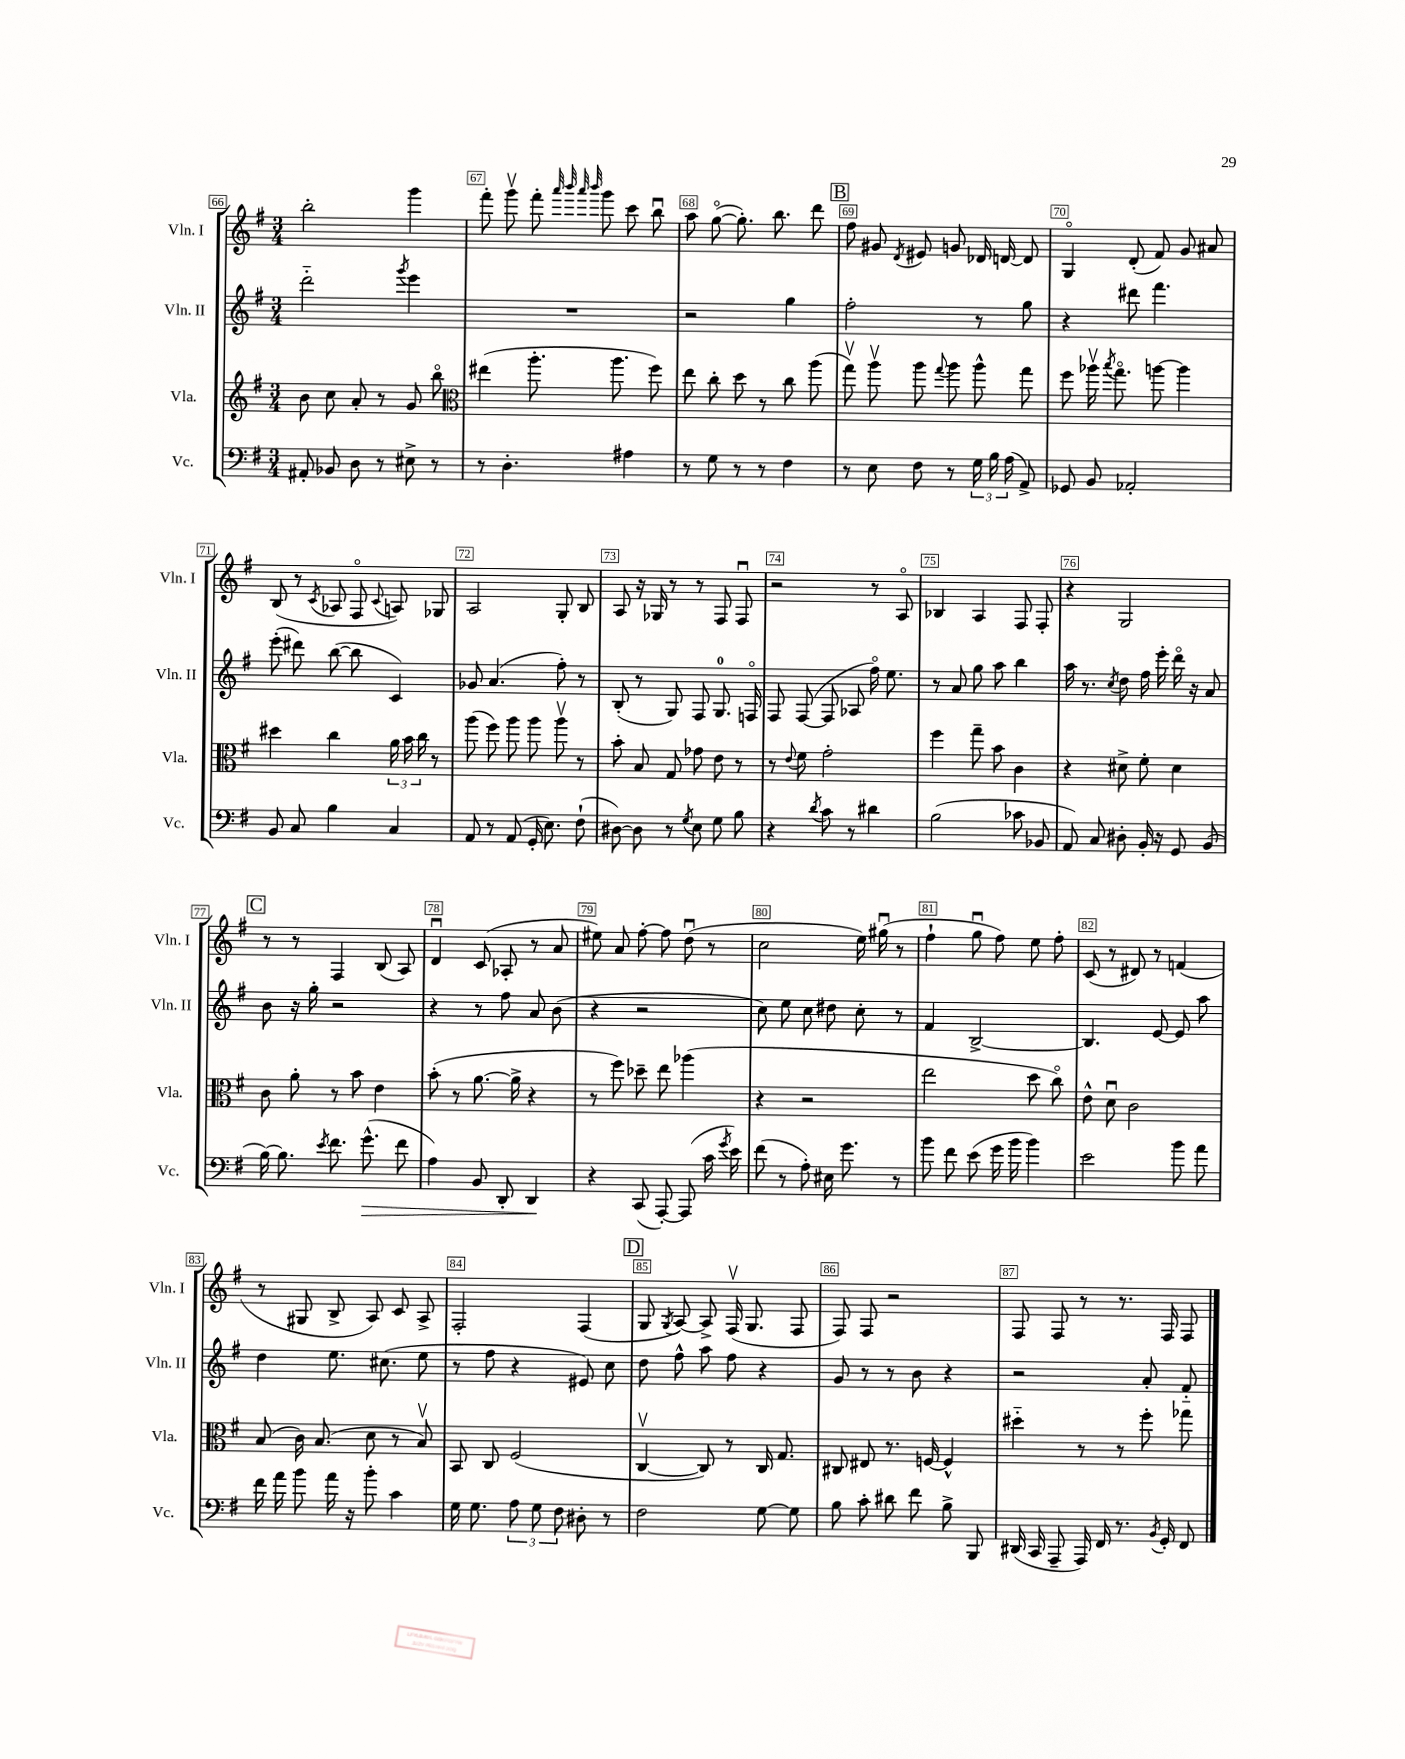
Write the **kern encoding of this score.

**kern	**dynam	**kern	**kern	**kern
*part4	*part4	*part3	*part2	*part1
*staff4	*staff4	*staff3	*staff2	*staff1
*I"Vc.	*	*I"Vla.	*I"Vln. II	*I"Vln. I
*I'Vc.	*	*I'Vla.	*I'Vln. II	*I'Vln. I
*clefF4	*	*clefG2	*clefG2	*clefG2
*k[f#]	*	*k[f#]	*k[f#]	*k[f#]
*M3/4	*	*M3/4	*M3/4	*M3/4
=66	=66	=66	=66	=66
8AA#X'/	.	8b\	2ddd\	2bb'\
8BB-X/	.	8cc\	.	.
8D\	.	8a'/	.	.
8r	.	8r	.	.
.	.	.	8qggg/	.
8E#X^\	.	8g/	4eee\	4ggg\
8r	.	8bb\	.	.
=67	=67	=67	=67	=67
*	*	*clefC3	*	*
8r	.	(4ee#X\	2.r	8fff#'\
4.D'\	.	.	.	8gggv\
.	.	8.aa'\	.	8fff#'\
.	.	.	.	32qqaaa/
.	.	.	.	32qqbbb/
.	.	.	.	32qqaaa/
.	.	.	.	32qqbbb/
.	.	.	.	8ggg\
.	.	8.aa\	.	.
4A#X\	.	.	.	8ccc\
.	.	8ff#\)	.	8bbu\
=68	=68	=68	=68	=68
8r	.	8ee\	2r	8aa\
8G\	.	8cc'\	.	([8gg\
8r	.	8dd\	.	8.gg'\])
8r	.	8r	.	.
.	.	.	.	8.bb\
4F#\	.	8cc\	4gg\	.
.	.	(8aa\	.	8ddd\
!!LO:REH:place=s1:t=B
=69	=69	=69	=69	=69
8r	.	8ggv\)	2ff#'\	8ff#\
8E\	.	8aav\	.	8g#X/
.	.	.	.	8qd/
8F#\	.	8aa\	.	8e#X/
.	.	8qqgg/	.	.
8r	.	8aa\	.	8gn/
24G\	.	8aa^^\	8r	16d-X/
24B\	.	.	.	.
.	.	.	.	[16dn/
(24A\	.	.	.	.
8AA^/)	.	8gg\	8gg\	8d/]
=70	=70	=70	=70	=70
8GG-X/	.	8ff#\	4r	4G/
8BB/	.	16aa-Xv\	.	.
.	.	8qbb/	.	.
.	.	8.gg\	.	.
2AA-X'/	.	.	8ddd#X\	(8d'/
.	.	[8aan\	4.fff#\	8f#/)
.	.	4aa\]	.	8g/
.	.	.	.	8a#X/
!!LO:LB:g=z
=71	=71	=71	=71	=71
8BB/	.	4dd#X\	(8eee'\	(8B/
8C/	.	.	8ddd#X\)	8r
.	.	.	.	8qc/
4B\	.	4cc\	([8bb\	8A-X/
.	.	.	8bb\]	8F#/
.	.	.	.	8qqc/
4C/	.	24a\	4c/)	8An/)
.	.	24b\	.	.
.	.	24cc\	.	.
.	.	8r	.	8G-X/
=72	=72	=72	=72	=72
8AA/	.	(8aa\	8g-X/	2A/
8r	.	8ff#\)	(4.a/	.
(8AA/	.	8aa\	.	.
16GG'/	.	8aa\	.	.
8.E\)	.	.	.	.
.	.	8aav\	8ff#'\)	8G'/
(8F#`\	.	8r	8r	8B/
=73	=73	=73	=73	=73
[8D#X\)	.	8b'\	(8B'/	8A/
8D#\]	.	8B/	8r	16r
.	.	.	.	16G-X/
8r	.	8G/	8G/)	8r
8qG/	.	.	.	.
8E\	.	8g-X\	8F#/	8r
8G\	.	8e\	8.G/	8F#/
8B\	.	8r	.	8F#u/
.	.	.	16Fn/	.
=74	=74	=74	=74	=74
4r	.	8r	8F#/	2r
.	.	8qqe/	.	.
.	.	8f#\	([8F#/	.
8qd/	.	.	.	.
8c\	.	2g'\	8F#/]	.
8r	.	.	8A-X/	.
4d#X\	.	.	16ff#\)	8r
.	.	.	8.ee\	.
.	.	.	.	8A/
=75	=75	=75	=75	=75
(2B\	.	4ff#\	8r	4B-X/
.	.	.	8a/	.
.	.	8gg~\	8gg\	4A/
.	.	8b\	8aa\	.
8c-X\	.	4c\	4bb\	8F#/
8BB-X/	.	.	.	8F#'/
=76	=76	=76	=76	=76
8AA/)	.	4r	16aa\	4r
.	.	.	8.r	.
8C/	.	.	.	.
.	.	.	8qcc/	.
8D#X'\	.	8d#X^\	8dd\	2G/
16BB'/	.	8f#'\	16ff#\	.
16r	.	.	16eee'\	.
8GG/	.	4d#\	16ddd\	.
.	.	.	16r	.
(8BB/	.	.	8a/	.
!!LO:LB:g=z
!!LO:REH:place=s1:t=C
=77	=77	=77	=77	=77
[16B\)	.	8c\	8b\	8r
8.B\]	.	.	.	.
.	.	8a'\	16r	8r
.	.	.	16gg'\	.
8qe/	.	.	.	.
8.f#\	.	8r	2r	4F#/
.	.	8b\	.	.
!	!LO:HP:b	!	!	!
(8.g^^\	>	.	.	.
.	.	4e\	.	(8B/
8f#\	.	.	.	8A/)
=78	=78	=78	=78	=78
4A\)	.	(8b'\	4r	4du/
.	.	8r	.	.
8BB/	.	[8.a\	8r	(8c/
8DD'/	.	.	8ff#\	8A-X'/
.	.	16a^\]	.	.
4DD/	.	4r	8a/	8r
.	.	.	(8b\	8a/
.	]	.	.	.
=79	=79	=79	=79	=79
4r	.	8r	4r	8ee#X\)
.	.	8ff#\)	.	8a/
(8CC/	.	8dd-X~\	2r	[8ff#'\
[8AAA'/)	.	8ee\	.	8ff#\]
(8AAA/]	.	(4aa-X\	.	(8ddu\
16c\	.	.	.	8r
8qg/	.	.	.	.
16e\)	.	.	.	.
=80	=80	=80	=80	=80
(8f#\	.	4r	8cc\)	2cc\
8r	.	.	8ee\	.
8A'\)	.	2r	8cc\	.
16E#X\	.	.	8dd#X\	.
8.g\	.	.	.	.
.	.	.	8cc'\	16ee\)
.	.	.	.	(16gg#Xu\
8r	.	.	8r	8r
=81	=81	=81	=81	=81
8b\	.	2ee\	4f#/	4ff#`\
8f#\	.	.	.	.
(8e\	.	.	[2B^/	8ggu\
16g\	.	.	.	8ff#\)
16b\	.	.	.	.
4b\)	.	8dd\	.	8ee\
.	.	8cc\)	.	8ff#'\
=82	=82	=82	=82	=82
2e\	.	8e^^\	4.B/]	(8c/
.	.	8du\	.	8r
.	.	2c\	.	8d#X/)
.	.	.	[8e/	8r
8b\	.	.	8e/]	(4fn/
8a\	.	.	8aa\	.
!!LO:LB:g=z
=83	=83	=83	=83	=83
16f#\	.	(8B/	4dd\	8r
16a\	.	.	.	.
8b\	.	16c\)	.	8G#X/
.	.	(8.B/	.	.
16a\	.	.	8.ee\	8B^/
16r	.	.	.	.
8b'\	.	8d\	.	8A/)
.	.	.	(8.cc#X\	.
4c\	.	8r	.	8c/
.	.	8Bv/)	8ee\	8A^/
=84	=84	=84	=84	=84
16G\	.	8BB/	8r	2F#'/
8.G\	.	.	.	.
.	.	8C/	8ff#\	.
12A\	.	(2F#/	4r	.
12G\	.	.	.	.
12F#\	.	.	.	.
8D#X'\	.	.	8e#X/)	(4F#/
8r	.	.	8cc\	.
!!LO:REH:place=s1:t=D
=85	=85	=85	=85	=85
2F#\	.	[4Cv/	8dd\	8G/
.	.	.	.	8qG/
.	.	.	8ff#^^\	[8A/)
.	.	8C/])	8aa\	8A^/]
.	.	8r	8ff#\	(16F#v/
.	.	.	.	8.G/
[8G\	.	16C/	4r	.
.	.	8.G/	.	.
8G\]	.	.	.	8F#/
=86	=86	=86	=86	=86
8B\	.	8C#X/	8g/	8F#/)
8c'\	.	8E#X/	8r	8F#/
8d#X\	.	8.r	8r	2r
8f#\	.	.	8b\	.
.	.	[16Fn/	.	.
8B^\	.	4F^^/]	4r	.
8BBB/	.	.	.	.
=87	=87	=87	=87	=87
(16DD#X/	.	4dd#X\	2r	8F#/
16CC/	.	.	.	.
8AAA~/	.	.	.	8F#/
16AAA/)	.	8r	.	8r
16FF#/	.	.	.	.
8.r	.	8r	.	8.r
.	.	8ff#'\	8a'/	.
8qBB/	.	.	.	.
16GG'/	.	.	.	16F#/
8FF#/	.	8gg-X\	8f#/	8F#/
==	==	==	==	==
*-	*-	*-	*-	*-
